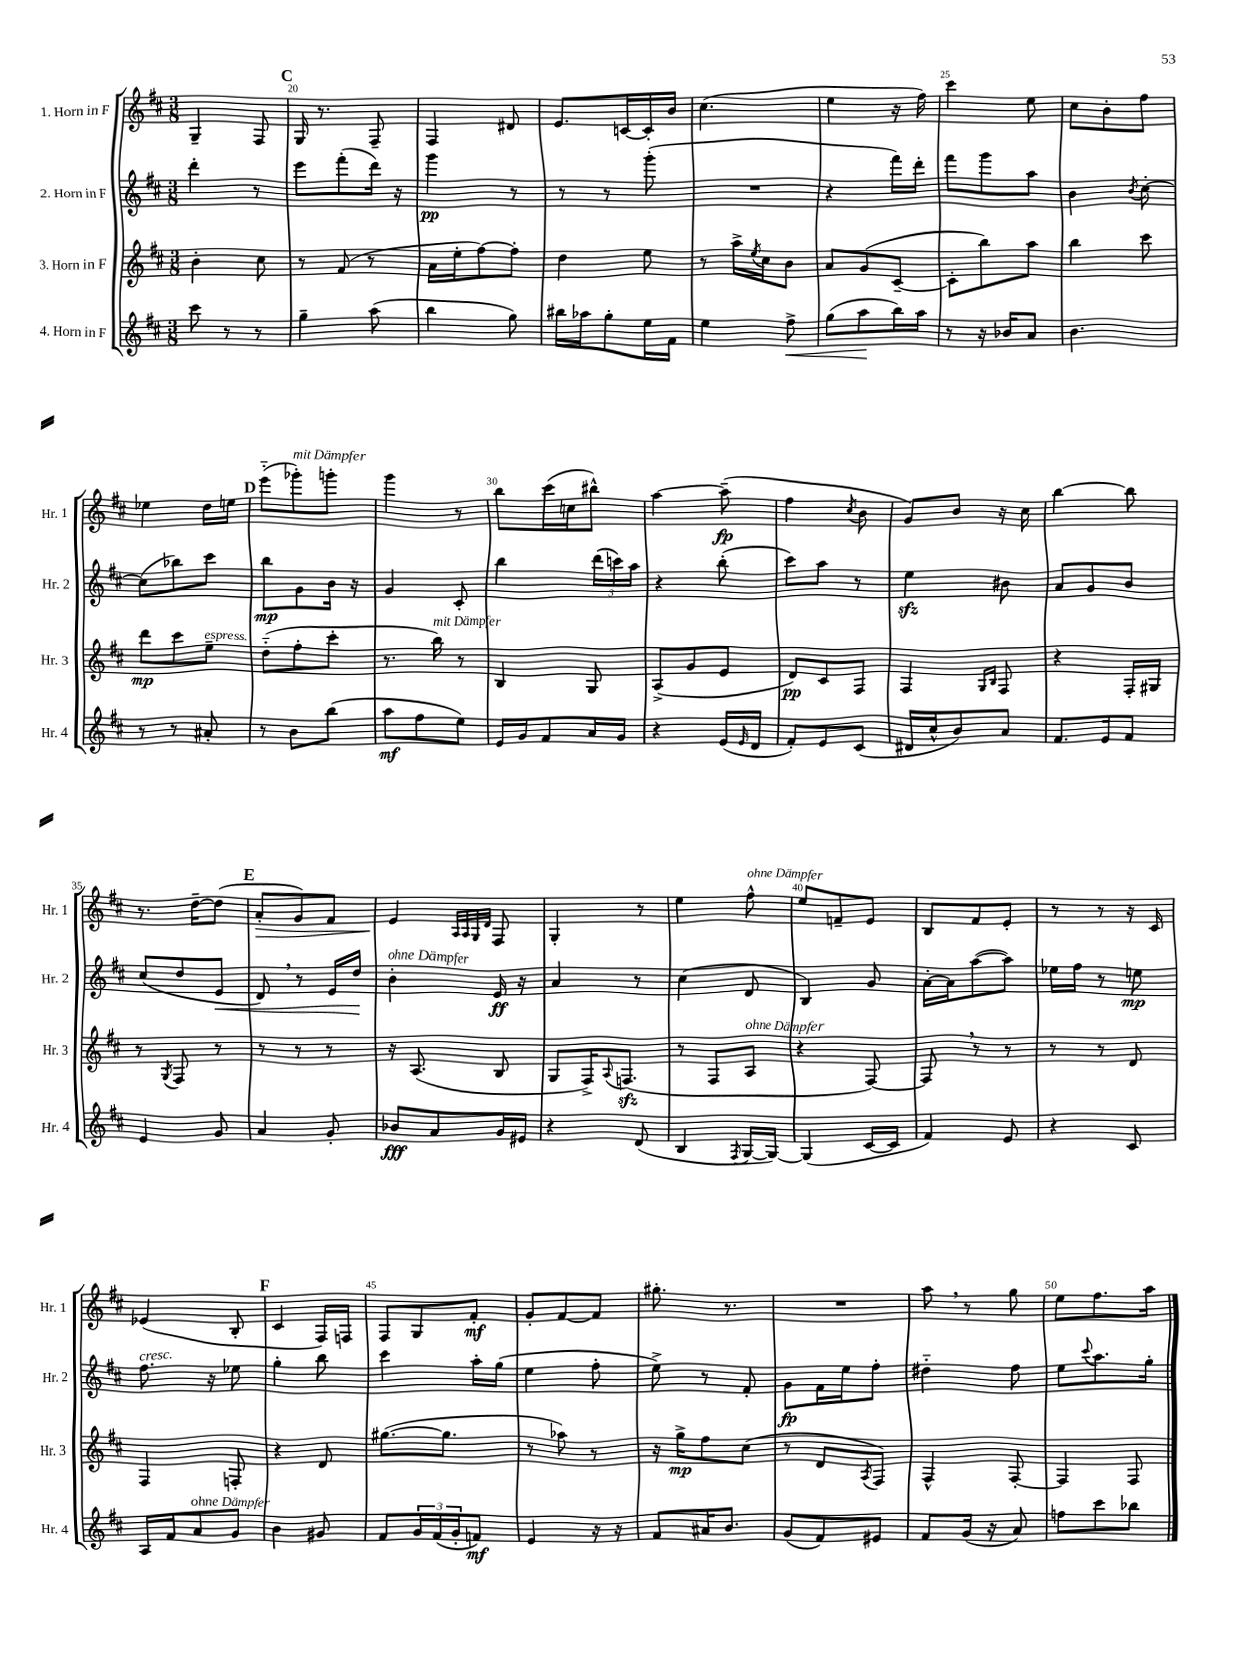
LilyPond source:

<<
\new StaffGroup <<
\new Staff = "s0" \with { instrumentName = "1. Horn in F" shortInstrumentName = "Hr. 1" } {
    \clef treble \key d \major \numericTimeSignature \time 3/8
    g4-- fis8 |
    \mark \markup { \bold "C" } g16 r8. fis8-- |
    fis4 dis'8 |
    e'8. c'16~ c'16-. b'16 |
    cis''4.( |
    e''4 r16 fis''16) |
    cis'''4 e''8 |
    cis''8 b'8-. fis''8 |
    ees''4 d''16 e''16 |
    \mark \markup { \bold "D" } e'''8-_( ges'''8-.^\markup { \italic "mit Dämpfer" }) g'''8-. |
    g'''4 r8 |
    b''8 cis'''16( c''16 bis''8-^) |
    a''4~ a''8--\fp( |
    fis''4 \acciaccatura { cis''8 } b'8 |
    g'8) b'8 r16 cis''16 |
    b''4~ b''8 |
    r8. d''16~-- d''8( |
    \mark \markup { \bold "E" } a'8-.\> g'8) fis'8 |
    e'4\! \grace { a32 a32 g32 d'32 } fis8 |
    g4-. r8 |
    e''4 fis''8-^^\markup { \italic "ohne Dämpfer" } |
    e''8 f'8-- e'8 |
    b8 fis'8 e'8-. |
    r8 r8 r16 cis'16 |
    ees'4( b8-. |
    \mark \markup { \bold "F" } cis'4 fis16) f16 |
    fis8 g8 fis'8-.\mf |
    g'8-. fis'8~ fis'8 |
    gis''8.-. r8. |
    R4. |
    a''8 \breathe r8 g''8 |
    e''8 fis''8. a''16 \bar "|." |
}
\new Staff = "s1" \with { instrumentName = "2. Horn in F" shortInstrumentName = "Hr. 2" } {
    \clef treble \key d \major \numericTimeSignature \time 3/8
    d'''4-. r8 |
    \mark \markup { \bold "C" } e'''8 fis'''8-.( d'''16) r16 |
    g'''4\pp r8 |
    r8 r8 g'''8-.( |
    R4. |
    r4 fis'''16) d'''16-. |
    fis'''8 g'''8 a''8 |
    b'4 \acciaccatura { b'8 } cis''8~-. |
    cis''8( bes''8) cis'''8 |
    \mark \markup { \bold "D" } b''8\mp g'8 b'16 r16 |
    g'4 cis'8-. |
    b''4 \tuplet 3/2 { d'''16( c'''16) a''16 } |
    r4 b''8-.( |
    cis'''8) a''8 r8 |
    e''4\sfz bis'8 |
    a'8 g'8 b'8 |
    cis''8( d''8 e'8\< |
    \mark \markup { \bold "E" } d'8) \breathe r8 e'16 d''16\! |
    b'4-.^\markup { \italic "ohne Dämpfer" } e'16\ff r16 |
    a'4 r8 |
    cis''4( d'8 |
    b4) g'8 |
    a'16~-. a'16 a''8~( a''8) |
    ees''16 fis''16 r8 e''8\mp |
    fis''8.^\markup { \italic "cresc." } r16 ees''8 |
    \mark \markup { \bold "F" } g''4-. b''8 |
    cis'''4 a''16-. g''16( |
    e''4 fis''8-. |
    e''8->) r8 fis'8-. |
    g'8\fp fis'16 e''16 fis''8-. |
    dis''4-_ fis''8 |
    e''8 \appoggiatura { cis'''8 } a''8. g''16-. \bar "|." |
}
\new Staff = "s2" \with { instrumentName = "3. Horn in F" shortInstrumentName = "Hr. 3" } {
    \clef treble \key d \major \numericTimeSignature \time 3/8
    b'4-. cis''8 |
    \mark \markup { \bold "C" } r8 fis'8( r8 |
    a'16 e''16-. fis''8~) fis''8-. |
    d''4 e''8 |
    r8 a''16-> \acciaccatura { e''8 } cis''16 b'8 |
    a'8 g'8( cis'8~-- |
    cis'8-. b''8) a''8 |
    b''4 cis'''8 |
    d'''8\mp cis'''8 e''8--^\markup { \italic "espress." } |
    \mark \markup { \bold "D" } d''8-_( fis''8-. cis'''8-. |
    r8. b''16^\markup { \italic "mit Dämpfer" }) r8 |
    b4 g8 |
    a8->( g'8 e'8 |
    d'8\pp) cis'8 fis8 |
    fis4 \grace { g16 b16 } fis8 |
    r4 fis16-. gis16 |
    r8 \acciaccatura { g8 } fis8 r8 |
    \mark \markup { \bold "E" } r8 r8 r8 |
    r16 a8.( b8 |
    g8 fis16->) \appoggiatura { a8 } f8.\sfz( |
    r8 fis8 a8^\markup { \italic "ohne Dämpfer" } |
    r4 fis8~) |
    fis8 \breathe r8 r8 |
    r8 r8 d'8 |
    fis4 f8-. |
    \mark \markup { \bold "F" } r4 d'8 |
    gis''8.~( gis''8. |
    r8 aes''8) r8 |
    r16 g''16->\mp fis''8 cis''8( |
    r8 d'8 \acciaccatura { a8 } fis8) |
    fis4-^ fis8~-. |
    fis4 fis8 \bar "|." |
}
\new Staff = "s3" \with { instrumentName = "4. Horn in F" shortInstrumentName = "Hr. 4" } {
    \clef treble \key d \major \numericTimeSignature \time 3/8
    cis'''8 r8 r8 |
    \mark \markup { \bold "C" } g''4-- a''8( |
    b''4 g''8) |
    bis''16 aes''16 g''8-. e''16 fis'16 |
    e''4 fis''8->\< |
    g''8( a''8\! b''16) a''16 |
    r8 r16 bes'16 a'8 |
    b'4. |
    r8 r8 ais'8-. |
    \mark \markup { \bold "D" } r8 b'8 b''8( |
    a''8\mf fis''8 e''8) |
    e'16 g'16 fis'8 a'16 g'16 |
    r4 e'16( \grace { e'16 } d'16 |
    fis'8-.) e'8 cis'8( |
    dis'16 cis''16-^ b'8) a'8 |
    fis'8. e'16 fis'8 |
    e'4 g'8 |
    \mark \markup { \bold "E" } a'4 g'8-. |
    bes'8\fff a'8 g'16 eis'16 |
    r4 d'8( |
    b4 \acciaccatura { fis8 } g16~ g16~) |
    g4( cis'16~ cis'16 |
    fis'4) e'8 |
    r4 cis'8 |
    a16 fis'16 a'8^\markup { \italic "ohne Dämpfer" } g'8 |
    \mark \markup { \bold "F" } b'4 gis'8 |
    fis'8 \tuplet 3/2 { g'16 fis'16( g'16-. } f'8\mf) |
    e'4 r16 r16 |
    fis'8 ais'16 b'8. |
    g'8( fis'8) eis'8 |
    fis'8 g'16( r16 a'8) |
    f''8 cis'''8 bes''8 \bar "|." |
}
>>
>>
\layout { \context { \Score currentBarNumber = #19 \override BarNumber.break-visibility = ##(#f #t #t) barNumberVisibility = #(every-nth-bar-number-visible 5) } }
